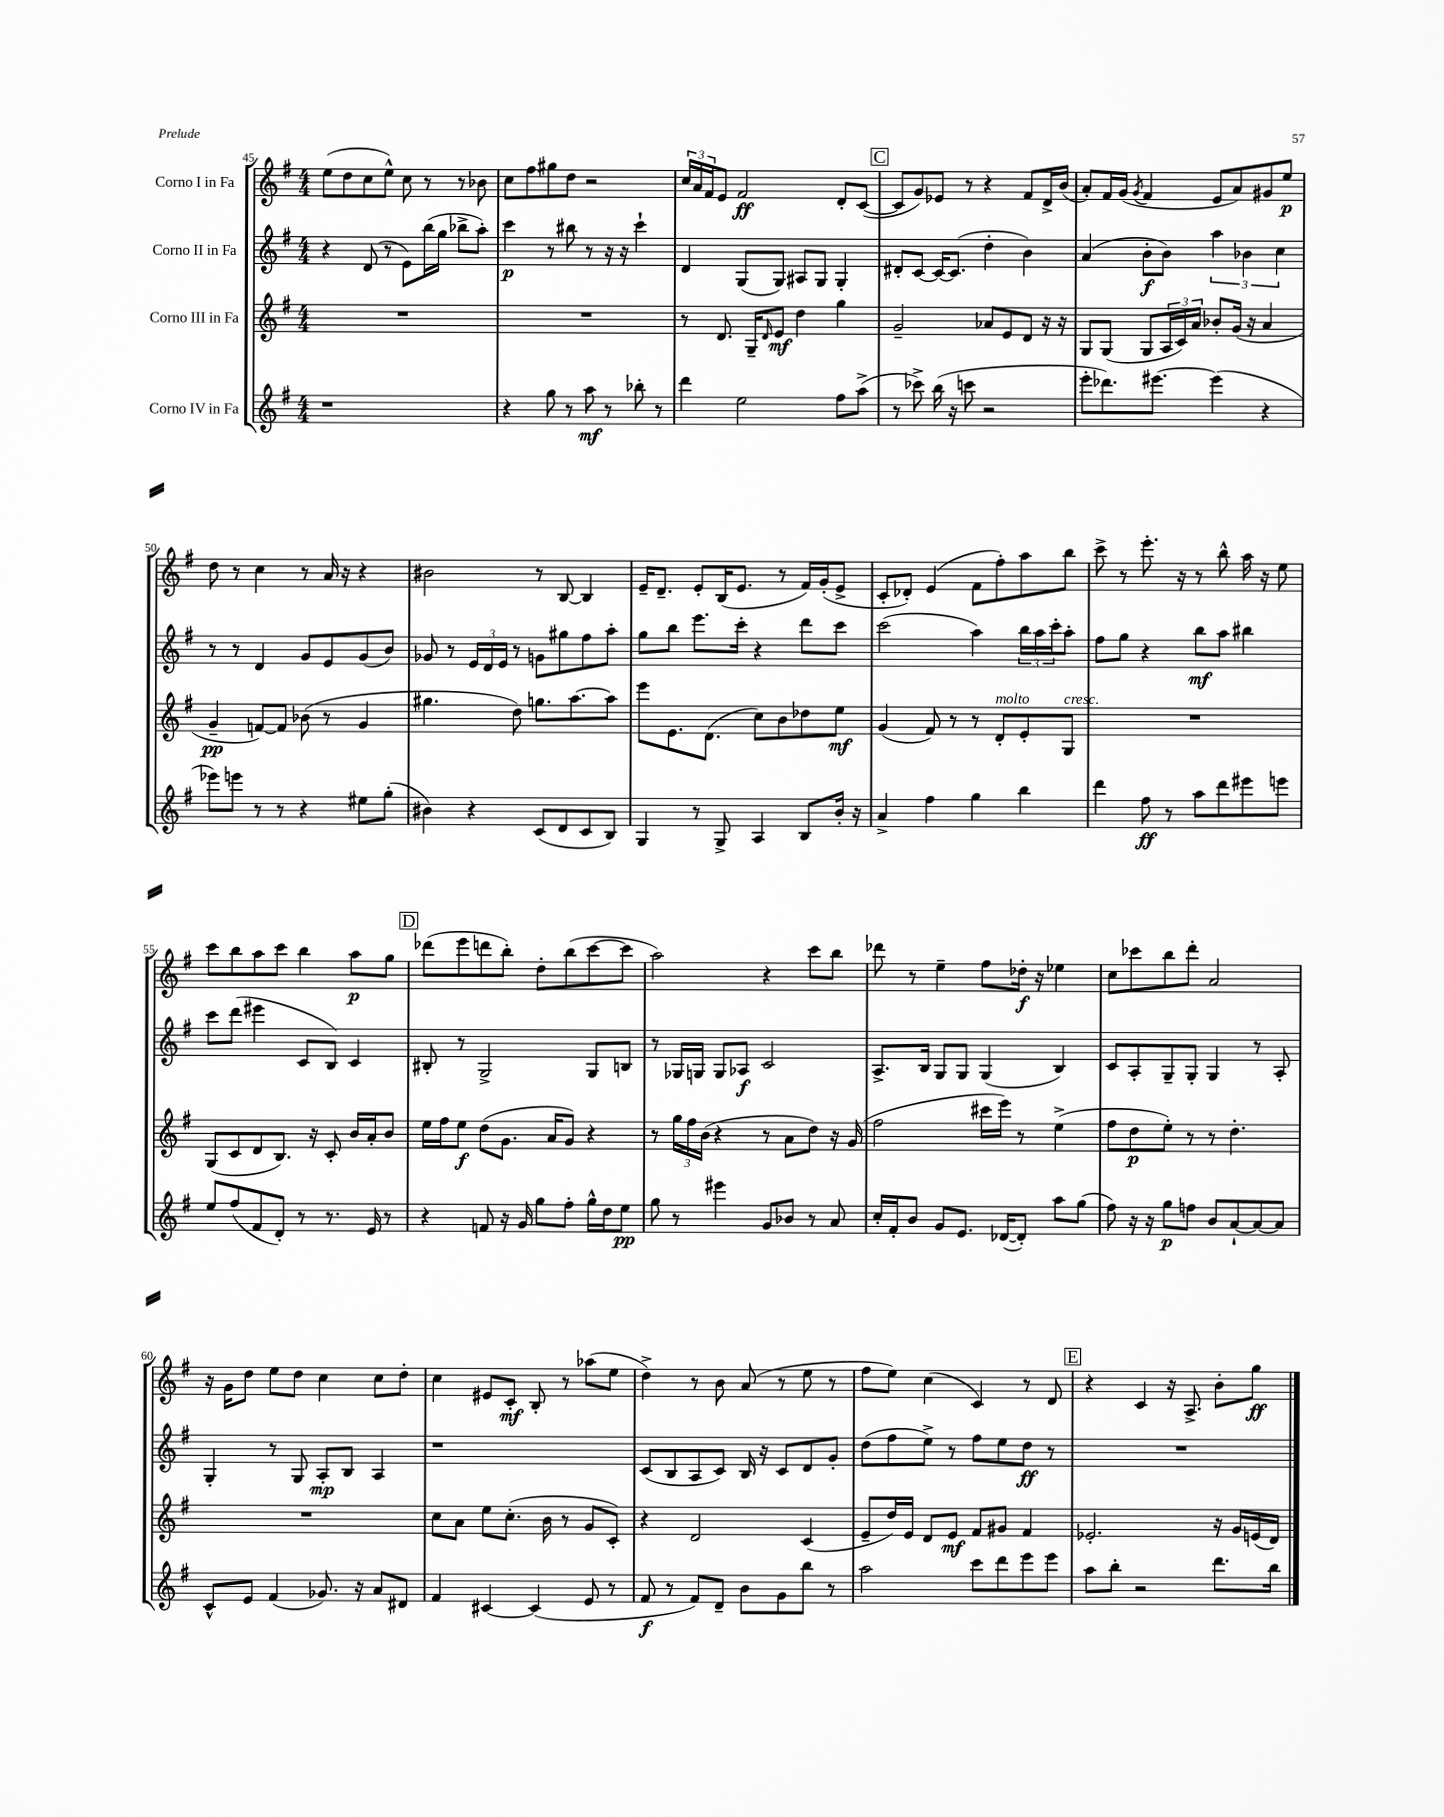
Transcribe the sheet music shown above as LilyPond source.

<<
\new StaffGroup <<
\new Staff = "s0" \with { instrumentName = "Corno I in Fa" } {
    \clef treble \key g \major \numericTimeSignature \time 4/4
    e''8( d''8 c''8 e''8-^) c''8 r8 r8 bes'8 |
    c''8 fis''8 gis''8 d''8 r2 |
    \tuplet 3/2 { c''16 a'16 fis'16 } e'8 fis'2\ff d'8-. c'8~( |
    \mark \markup { \box "C" } c'8 g'8) ees'8 r8 r4 fis'8 d'16-> b'16( |
    a'8-.) fis'16 g'16( \acciaccatura { g'8 } fis'4 e'8 a'8) gis'8 e''8\p |
    d''8 r8 c''4 r8 a'16 r16 r4 |
    bis'2 r8 b8~ b4 |
    e'16-- d'8.-- e'8-. b16( e'8. r8 fis'16) g'16-.( e'8-> |
    c'8-. des'8-.) e'4( fis'8 fis''8-.) a''8 b''8 |
    c'''8-> r8 e'''8.-. r16 r8 b''8-^ a''16 r16 e''8 |
    c'''8 b''8 a''8 c'''8 b''4 a''8\p g''8 |
    \mark \markup { \box "D" } des'''8( e'''8 d'''8 b''8-.) d''8-. b''8( c'''8~ c'''8 |
    a''2) r4 c'''8 b''8 |
    des'''8 r8 e''4-- fis''8 des''16-.\f r16 ees''4 |
    c''8 ces'''8 b''8 d'''8-. a'2 |
    r16 g'16 d''8 e''8 d''8 c''4 c''8 d''8-. |
    c''4 eis'8 c'8-.\mf b8-. r8 aes''8( e''8 |
    d''4->) r8 b'8 a'8( r8 e''8 r8 |
    fis''8 e''8) c''4( c'4) r8 d'8 |
    \mark \markup { \box "E" } r4 c'4 r16 a8.-> b'8-. g''8\ff \bar "|." |
}
\new Staff = "s1" \with { instrumentName = "Corno II in Fa" } {
    \clef treble \key g \major \numericTimeSignature \time 4/4
    r4 d'8( r8 e'8) b''16( g''16 bes''8-> a''8-.) |
    c'''4\p r8 bis''8 r8 r16 r16 c'''4-! |
    d'4 g8( g8) ais8 g8 g4-. |
    \mark \markup { \box "C" } dis'8-. c'8~ c'16~ c'8.( d''4-. b'4) |
    a'4( b'8-.\f b'8) \tuplet 3/2 { a''4 bes'4 c''4 } |
    r8 r8 d'4 g'8 e'8 g'8( b'8) |
    ges'8 r8 \tuplet 3/2 { e'16 d'16 e'16 } r8 g'8 gis''8 fis''8 a''8-. |
    g''8 b''8 e'''8. c'''16-. r4 d'''8 c'''8 |
    c'''2( a''4) \tuplet 3/2 { b''16 a''16 c'''16-. } a''8-. |
    fis''8 g''8 r4 b''8\mf a''8 bis''4 |
    c'''8 d'''8( eis'''4 c'8 b8) c'4 |
    \mark \markup { \box "D" } bis8-. r8 g2-> g8 b8 |
    r8 ges16 g16 g8 aes8\f c'2 |
    a8.-> b16 g8 g8 g4( b4) |
    c'8 a8-. g8-- g8-. g4 r8 a8-. |
    g4-. r8 g8 a8-.\mp b8 a4 |
    r1 |
    c'8( b8 a8 c'8) b16 r16 c'8 d'8 g'8-. |
    d''8( fis''8 e''8->) r8 fis''8 e''8 d''8\ff r8 |
    \mark \markup { \box "E" } R1 \bar "|." |
}
\new Staff = "s2" \with { instrumentName = "Corno III in Fa" } {
    \clef treble \key g \major \numericTimeSignature \time 4/4
    R1 |
    R1 |
    r8 d'8. g16-- \grace { d'16 } e'8\mf d''4 g''4 |
    \mark \markup { \box "C" } g'2-- aes'8 e'8 d'8 r16 r16 |
    g8 g8( g8 \tuplet 3/2 { a16 c'16) a'16 } bes'8-. g'16( r16 a'4 |
    g'4--\pp f'8~) f'8 bes'8( r8 g'4 |
    gis''4. d''8) g''8. a''8.~ a''8 |
    e'''8 e'8. d'8.( c''8) b'8 des''8 e''8\mf |
    g'4( fis'8) r8 r8 d'8-.^\markup { \italic "molto" } e'8-. g8^\markup { \italic "cresc." } |
    R1 |
    g8( c'8 d'8 b8.) r16 c'8-. b'16 a'16-. b'8 |
    \mark \markup { \box "D" } e''16 fis''16 e''8\f d''8( g'8. a'16 g'8) r4 |
    r8 \tuplet 3/2 { g''16 fis''16 b'16( } r4 r8 a'8 d''8) r16 g'16( |
    fis''2 cis'''16 e'''16) r8 e''4->( |
    fis''8 d''8\p e''8-.) r8 r8 d''4.-. |
    R1 |
    c''8 a'8 e''8 c''8.-.( b'16 r8 g'8 c'8-.) |
    r4 d'2 c'4( |
    e'8-- d''16) e'16 d'8 e'8\mf fis'8 gis'8 fis'4 |
    \mark \markup { \box "E" } ees'2.-. r16 g'16 e'16( d'16) \bar "|." |
}
\new Staff = "s3" \with { instrumentName = "Corno IV in Fa" } {
    \clef treble \key g \major \numericTimeSignature \time 4/4
    r1 |
    r4 g''8 r8 a''8\mf r8 bes''8-. r8 |
    d'''4 e''2 fis''8 a''8->( |
    \mark \markup { \box "C" } r8 ces'''8->) b''16( r16 c'''8 r2 |
    e'''8-. des'''8.) eis'''8.~ eis'''4( r4 |
    ees'''8) e'''8 r8 r8 r4 eis''8 g''8-.( |
    bis'4) r4 c'8( d'8 c'8 b8) |
    g4 r8 g8-> a4 b8 b'16-. r16 |
    a'4-> fis''4 g''4 b''4 |
    d'''4 fis''8\ff r8 a''8 d'''8 eis'''8 e'''8 |
    e''8 fis''8( fis'8 d'8-.) r8 r8. e'16 r8 |
    \mark \markup { \box "D" } r4 f'8 r16 g'16 g''8 fis''8-. g''16-^ d''16 e''8\pp |
    g''8 r8 eis'''4 g'8 bes'8 r8 a'8 |
    c''16-. fis'16-. b'8 g'8 e'8. des'16~( des'8-.) a''8 g''8( |
    fis''8) r16 r16 g''8\p f''8 b'8 a'8~-! a'8~ a'8 |
    c'8-^ e'8 fis'4( ges'8.) r16 a'8 dis'8 |
    fis'4 cis'4~ cis'4( e'8 r8 |
    fis'8\f r8 fis'8) d'8-- b'8 g'8 b''8 r8 |
    a''2 c'''8 d'''8 e'''8 e'''8 |
    \mark \markup { \box "E" } a''8 b''8-. r2 d'''8. b''16 \bar "|." |
}
>>
>>
\layout { \context { \Score currentBarNumber = #45 } }
